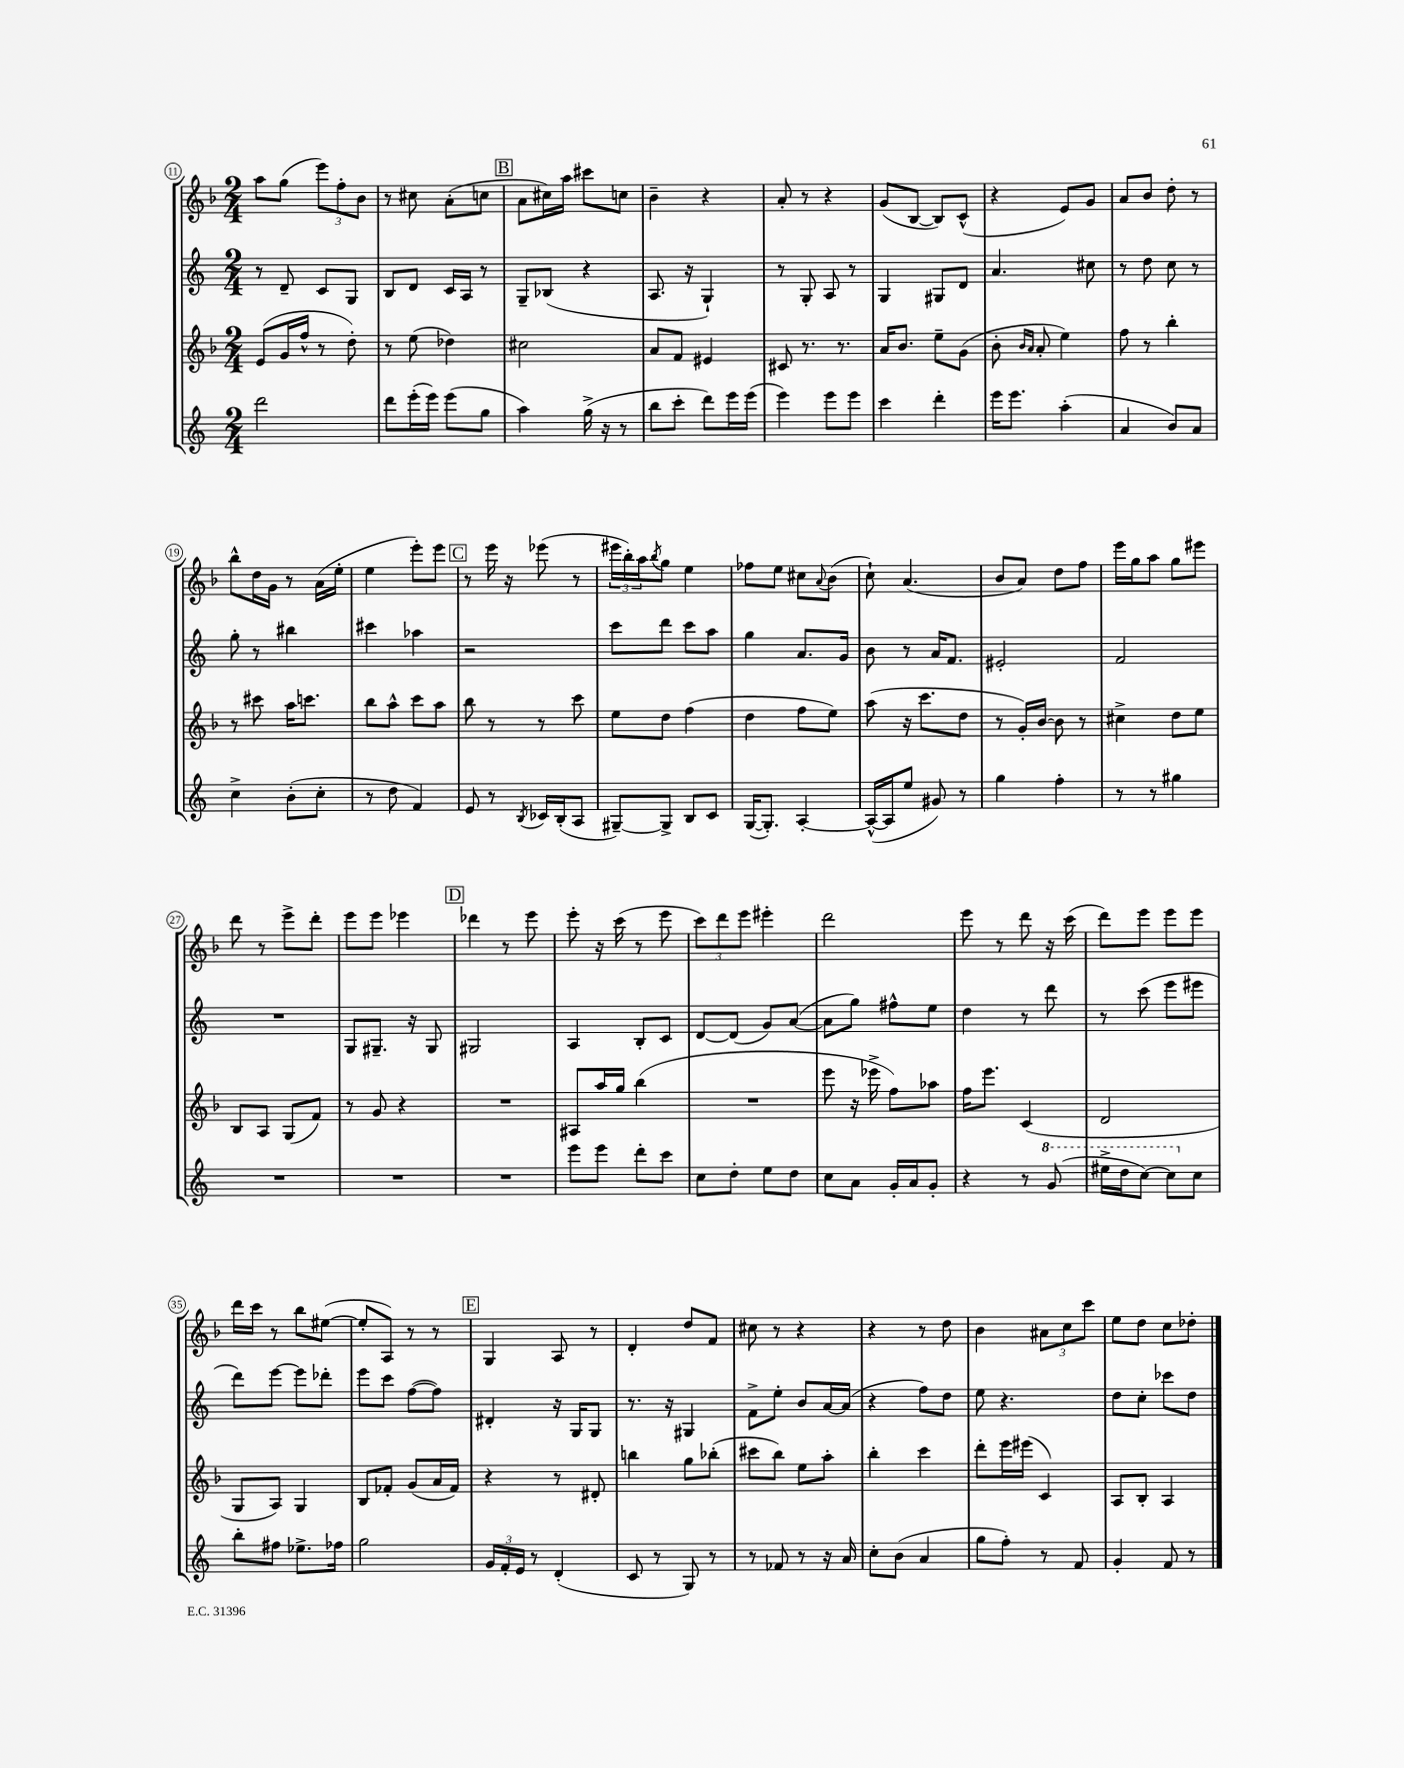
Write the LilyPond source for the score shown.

<<
\new StaffGroup <<
\new Staff = "s0" {
    \clef treble \key f \major \numericTimeSignature \time 2/4
    a''8 g''8( \tuplet 3/2 { e'''8) f''8-. bes'8 } |
    r8 cis''8 a'8-.( c''8 |
    \mark \markup { \box "B" } a'8 cis''16) a''16 cis'''8 c''8 |
    bes'4-- r4 |
    a'8-. r8 r4 |
    g'8( bes8~ bes8) c'8-^( |
    r4 e'8) g'8 |
    a'8 bes'8 d''8-. r8 |
    bes''8-^ d''16 g'16 r8 a'16( e''16-. |
    e''4 e'''8-.) e'''8 |
    \mark \markup { \box "C" } r8 e'''16 r16 ees'''8( r8 |
    \tuplet 3/2 { eis'''16 bes''16-.) a''16 } \acciaccatura { bes''8 } g''8 e''4 |
    fes''8 e''8 cis''8 \appoggiatura { a'8 } bes'8( |
    c''8-!) a'4.( |
    bes'8 a'8) d''8 f''8 |
    e'''16 g''16 a''8 g''8 eis'''8 |
    d'''8 r8 e'''8-> d'''8-. |
    e'''8 e'''8 ees'''4 |
    \mark \markup { \box "D" } des'''4 r8 e'''8 |
    e'''8-. r16 c'''16( r8 e'''8 |
    \tuplet 3/2 { c'''8) d'''8 e'''8 } eis'''4-. |
    d'''2 |
    e'''8 r8 d'''8 r16 c'''16( |
    d'''8) e'''8 e'''8 e'''8 |
    d'''16 c'''16 r8 bes''8 eis''8~( |
    eis''8-. a8) r8 r8 |
    \mark \markup { \box "E" } g4 a8 r8 |
    d'4-. d''8 f'8 |
    cis''8 r8 r4 |
    r4 r8 d''8 |
    bes'4 \tuplet 3/2 { ais'8 c''8 c'''8 } |
    e''8 d''8 c''8 des''8-. \bar "|." |
}
\new Staff = "s1" {
    \clef treble \key c \major \numericTimeSignature \time 2/4
    r8 d'8-- c'8 g8 |
    b8 d'8 c'16 a16 r8 |
    \mark \markup { \box "B" } g8-- bes8( r4 |
    a8. r16 g4-!) |
    r8 g8-. a8 r8 |
    g4 gis8 d'8 |
    a'4. cis''8 |
    r8 d''8 c''8 r8 |
    g''8-. r8 bis''4 |
    cis'''4 aes''4 |
    \mark \markup { \box "C" } r2 |
    c'''8 d'''8 c'''8 a''8 |
    g''4 a'8. g'16 |
    b'8 r8 a'16 f'8. |
    eis'2-. |
    f'2 |
    R2 |
    g8 gis8.-- r16 gis8 |
    \mark \markup { \box "D" } gis2 |
    a4 b8-. c'8 |
    d'8~ d'8( g'8) a'8~( |
    a'8 g''8) fis''8-^ e''8 |
    d''4 r8 d'''8 |
    r8 c'''8( e'''8 eis'''8 |
    d'''8) e'''8~ e'''8 des'''8-. |
    e'''8 c'''8 f''8~( f''8) |
    \mark \markup { \box "E" } dis'4-. r16 g16 g8 |
    r8. r16 gis4 |
    f'8-> e''8-. b'8 a'16~ a'16( |
    r4 f''8) d''8 |
    e''8 r4. |
    d''8 c''8-. ces'''8 d''8 \bar "|." |
}
\new Staff = "s2" {
    \clef treble \key f \major \numericTimeSignature \time 2/4
    e'8( g'16 f''16-^ r8 d''8-.) |
    r8 e''8( des''4) |
    \mark \markup { \box "B" } cis''2 |
    a'8 f'8 eis'4 |
    cis'8 r8. r8. |
    a'16 bes'8. e''8-- g'8( |
    bes'8-. \grace { bes'16 a'16 } a'8-. e''4) |
    f''8 r8 bes''4-. |
    r8 cis'''8 a''16 c'''8. |
    bes''8 a''8-^ c'''8 a''8 |
    \mark \markup { \box "C" } bes''8 r8 r8 c'''8 |
    e''8 d''8 f''4( |
    d''4 f''8 e''8) |
    a''8( r16 c'''8. d''8 |
    r8 g'16-.) bes'16~ bes'8 r8 |
    cis''4-> d''8 e''8 |
    bes8 a8 g8( f'8) |
    r8 g'8 r4 |
    \mark \markup { \box "D" } R2 |
    ais8 a''16 g''16 bes''4( |
    R2 |
    e'''8 r16 ees'''16-> f''8) aes''8 |
    f''16 e'''8. c'4( |
    d'2 |
    g8 a8) g4 |
    bes8 fes'8-. g'8( a'16 fes'16) |
    \mark \markup { \box "E" } r4 r8 dis'8-. |
    b''4 g''8 bes''8-.( |
    cis'''8 bes''8) e''8 a''8-. |
    bes''4-. c'''4 |
    d'''8-. e'''16 eis'''16( c'4) |
    a8 bes8-. a4 \bar "|." |
}
\new Staff = "s3" {
    \clef treble \key c \major \numericTimeSignature \time 2/4
    d'''2 |
    d'''8 e'''16-.( e'''16) e'''8( g''8 |
    \mark \markup { \box "B" } a''4) g''16->( r16 r8 |
    b''8 c'''8-. d'''8) e'''16 e'''16( |
    e'''4) e'''8 e'''8 |
    c'''4 d'''4-. |
    e'''16 e'''8. a''4-.( |
    a'4 b'8) a'8 |
    c''4-> b'8-.( c''8-. |
    r8 d''8 f'4) |
    \mark \markup { \box "C" } e'8 r8 \acciaccatura { b8 } ces'16 b16-.( a8 |
    gis8~--) gis8-> b8 c'8 |
    g16~( g8.-.) a4~-. |
    a16~-^( a16 e''8 gis'8) r8 |
    g''4 f''4-. |
    r8 r8 gis''4 |
    R2 |
    R2 |
    \mark \markup { \box "D" } R2 |
    e'''8 e'''8 d'''8-. c'''8 |
    c''8 d''8-. e''8 d''8 |
    c''8 a'8 g'16-. a'16 g'8-. |
    r4 r8 \ottava #1 g''8( |
    eis'''16-> d'''16 c'''8~) c'''8 \ottava #0 c''8 |
    b''8-. fis''8 ees''8.-> fes''16 |
    g''2 |
    \mark \markup { \box "E" } \tuplet 3/2 { g'16 f'16-. e'16 } r8 d'4-.( |
    c'8 r8 g8) r8 |
    r8 fes'8 r8 r16 a'16 |
    c''8-. b'8( a'4 |
    g''8 f''8-.) r8 f'8 |
    g'4-. f'8 r8 \bar "|." |
}
>>
>>
\layout { \context { \Score currentBarNumber = #11 \override BarNumber.stencil = #(make-stencil-circler 0.1 0.3 ly:text-interface::print) } }
